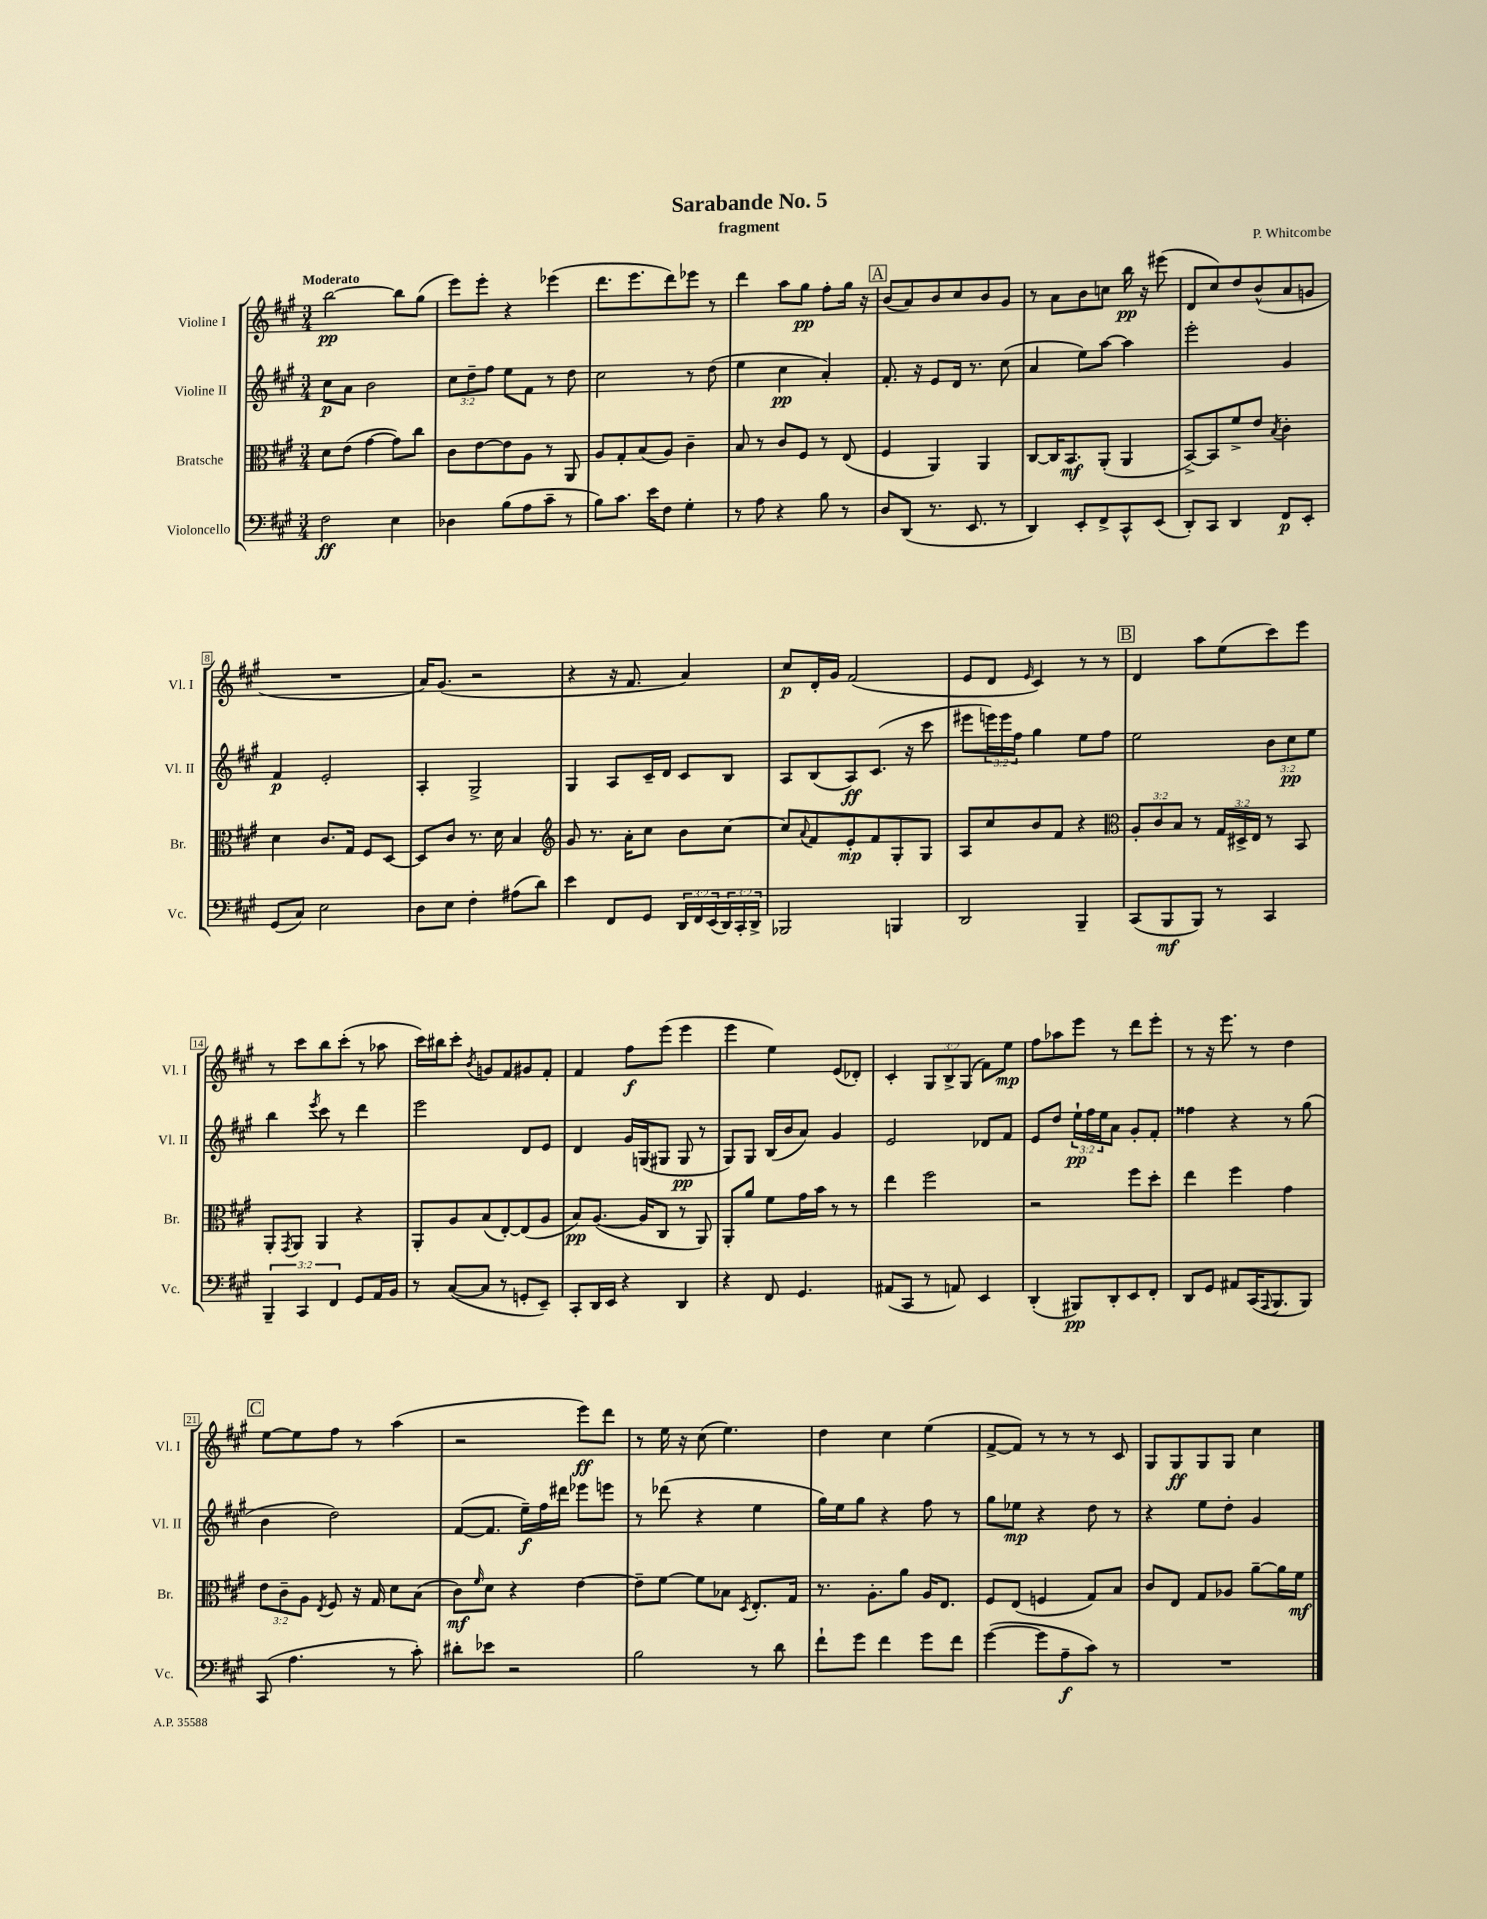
\header { title = "Sarabande No. 5" composer = "P. Whitcombe" subtitle = "fragment" }
<<
\new StaffGroup <<
\new Staff = "s0" \with { instrumentName = "Violine I" shortInstrumentName = "Vl. I" } {
    \clef treble \key a \major \numericTimeSignature \time 3/4 \override Staff.TupletNumber.text = #tuplet-number::calc-fraction-text \tempo "Moderato"
    b''2~\pp b''8 gis''8( |
    e'''8) e'''8-. r4 ees'''4( |
    d'''8. e'''8. d'''8) ees'''8 r8 |
    d'''4 a''8 gis''8\pp fis''8-. gis''16 r16 |
    \mark \markup { \box "A" } b'8( a'8) b'8 cis''8 b'8 gis'8 |
    r8 a'8 b'8 c''8 b''16\pp r16 eis'''8( |
    d'8 cis''8) d''8 b'8-^( a'8 g'8 |
    R2. |
    a'16) gis'8.( r2 |
    r4 r16 fis'8. a'4) |
    cis''8\p d'16-. gis'16 fis'2( |
    e'8 d'8 \grace { e'16 } cis'4) r8 r8 |
    \mark \markup { \box "B" } d'4 a''8 e''8( cis'''8) e'''8 |
    r8 cis'''8 b''8 cis'''8-.( r8 aes''8 |
    cis'''16) bis''16 cis'''8-. \acciaccatura { b'8 } g'8 fis'8 gis'8 fis'8-. |
    fis'4 fis''8\f e'''8( e'''4 |
    e'''4 e''4) e'8( des'8-.) |
    cis'4-. \tuplet 3/2 { gis8 b8-> gis8( } fis'8) e''8\mp |
    fis''8 aes''8 e'''8 r8 d'''8 e'''8-. |
    r8 r16 e'''8. r8 d''4 |
    \mark \markup { \box "C" } e''8~ e''8 fis''8 r8 a''4( |
    r2 e'''8\ff) d'''8 |
    r8 e''16 r16 cis''8( e''4.) |
    d''4 cis''4 e''4( |
    fis'8~-> fis'8) r8 r8 r8 cis'8 |
    gis8 gis8\ff gis8 gis8 cis''4 \bar "|." |
}
\new Staff = "s1" \with { instrumentName = "Violine II" shortInstrumentName = "Vl. II" } {
    \clef treble \key a \major \numericTimeSignature \time 3/4 \override Staff.TupletNumber.text = #tuplet-number::calc-fraction-text
    cis''8\p a'8 b'2 |
    \tuplet 3/2 { cis''8 d''8-- fis''8 } e''8 fis'8 r8 d''8 |
    cis''2 r8 d''8( |
    e''4 cis''4\pp a'4-.) |
    \mark \markup { \box "A" } fis'8.-. r16 e'8 d'16 r8. cis''8( |
    a'4 e''8) a''8~ a''4 |
    e'''2-. gis'4 |
    fis'4\p e'2-. |
    a4-. gis2-> |
    gis4 a8 cis'16-- d'16 cis'8 b8 |
    a8 b8( a8\ff) cis'8.( r16 cis'''8 |
    eis'''8 \tuplet 3/2 { e'''16) e'''16 fis''16 } gis''4 e''8 fis''8 |
    \mark \markup { \box "B" } e''2 \tuplet 3/2 { b'8 cis''8\pp e''8 } |
    b''4 \acciaccatura { e'''8 } cis'''8 r8 d'''4 |
    e'''2 d'8 e'8 |
    d'4 gis'16 g16( gis8 gis8\pp r8 |
    gis8) gis8 b16( b'16 a'8) gis'4 |
    e'2 des'8 fis'8 |
    e'8 d''8 \tuplet 3/2 { e''16-!\pp fis''16 e''16 } a'8 gis'8-. fis'8-. |
    fisis''4 r4 r8 gis''8( |
    \mark \markup { \box "C" } b'4 d''2) |
    fis'8~( fis'8. e''16--\f) fis''16 dis'''16 ees'''8 e'''8 |
    r8 des'''8( r4 e''4 |
    gis''16) e''16 gis''8 r4 fis''8 r8 |
    gis''8 ees''8\mp r4 d''8 r8 |
    r4 e''8 d''8-. gis'4 \bar "|." |
}
\new Staff = "s2" \with { instrumentName = "Bratsche" shortInstrumentName = "Br." } {
    \clef alto \key a \major \numericTimeSignature \time 3/4 \override Staff.TupletNumber.text = #tuplet-number::calc-fraction-text
    d'8 e'8( gis'4~ gis'8) cis''8 |
    cis'8 e'8~ e'8 a8 r8 a,8 |
    a8 gis8-. b8( a8) cis'4-- |
    b8 r8 cis'8 fis8 r8 e8( |
    \mark \markup { \box "A" } fis4 a,4) a,4 |
    cis8~ cis16 b,8.\mf a,8-.( a,4 |
    b,8~->) b,8 fis'8-> e'8 \acciaccatura { b8 } cis'4-. |
    d'4 cis'8. gis16 fis8 d8~ |
    d8 cis'8 r8. d'16 b4 |
    \clef treble gis'8 r8. a'16-. cis''8 b'8 cis''8~ |
    cis''8 \appoggiatura { a'8 } fis'8 e'8-.\mp fis'8 gis8-. gis8 |
    a8 cis''8 b'8 fis'8 r4 |
    \mark \markup { \box "B" } \clef alto \tuplet 3/2 { a8-. cis'8 b8 } r8 \tuplet 3/2 { gis16 dis16-> e16 } r8 b,8 |
    a,8-. \acciaccatura { gis,8 } a,8 a,4 r4 |
    a,8-. a8 b8( e8~-.) e8( a8 |
    b8\pp) a8.~( a16 cis8 r8 a,8) |
    a,8-. a'8 fis'8 gis'16 b'16 r8 r8 |
    e''4 fis''2 |
    r2 fis''8 d''8-. |
    e''4 fis''4 gis'4 |
    \mark \markup { \box "C" } \tuplet 3/2 { e'8 cis'8-- a8 } \acciaccatura { e8 } fis8 r16 gis16 d'8 b8( |
    cis'8\mf) \grace { fis'16 } d'8 r4 e'4~ |
    e'8-- fis'8~ fis'8 bes8 \acciaccatura { d8 } e8.-. gis16 |
    r8. a8.-. a'8 a16 e8. |
    fis8 e8( f4 gis8) b8 |
    cis'8 e8 gis8 aes8 a'8~-- a'16 fis'16\mf \bar "|." |
}
\new Staff = "s3" \with { instrumentName = "Violoncello" shortInstrumentName = "Vc." } {
    \clef bass \key a \major \numericTimeSignature \time 3/4 \override Staff.TupletNumber.text = #tuplet-number::calc-fraction-text
    fis2\ff e4 |
    des4 b8( a8 cis'8-- r8 |
    b8) cis'8. e'16 fis8 gis4-. |
    r8 a8 r4 b8 r8 |
    \mark \markup { \box "A" } d8 d,8( r8. e,8. r8 |
    d,4) e,8-. fis,8-> cis,8-^ e,8( |
    d,8-.) cis,8 d,4 fis,8\p e,8-. |
    gis,8( cis8) e2 |
    d8 e8 fis4-. ais8( d'8) |
    e'4 fis,8 gis,8 \tuplet 3/2 { d,16 fis,16 e,16( } \tuplet 3/2 { d,16) cis,16-. d,16-> } |
    bes,,2 b,,4 |
    d,2 b,,4-- |
    \mark \markup { \box "B" } cis,8( b,,8\mf b,,8) r8 cis,4 |
    \tuplet 3/2 { b,,4-- cis,4 fis,4 } gis,8 a,16 b,16 |
    r8 cis8~( cis8 r8 g,8-. e,8--) |
    cis,8-. d,16 e,16 r4 d,4 |
    r4 fis,8 gis,4. |
    ais,8( cis,8 r8 a,8) e,4 |
    d,4-.( bis,,8\pp) d,8-. e,8 fis,8-. |
    d,8 gis,8 ais,8 cis,16( \appoggiatura { a,,8 } b,,8. b,,8) |
    \mark \markup { \box "C" } cis,8( a4. r8 cis'8-.) |
    dis'8-. ees'8 r2 |
    b2 r8 d'8 |
    fis'8-! gis'8 fis'4 gis'8 fis'8 |
    gis'4~( gis'8 a8--\f cis'8) r8 |
    R2. \bar "|." |
}
>>
>>
\layout { \context { \Score \override BarNumber.stencil = #(make-stencil-boxer 0.1 0.3 ly:text-interface::print) } }
